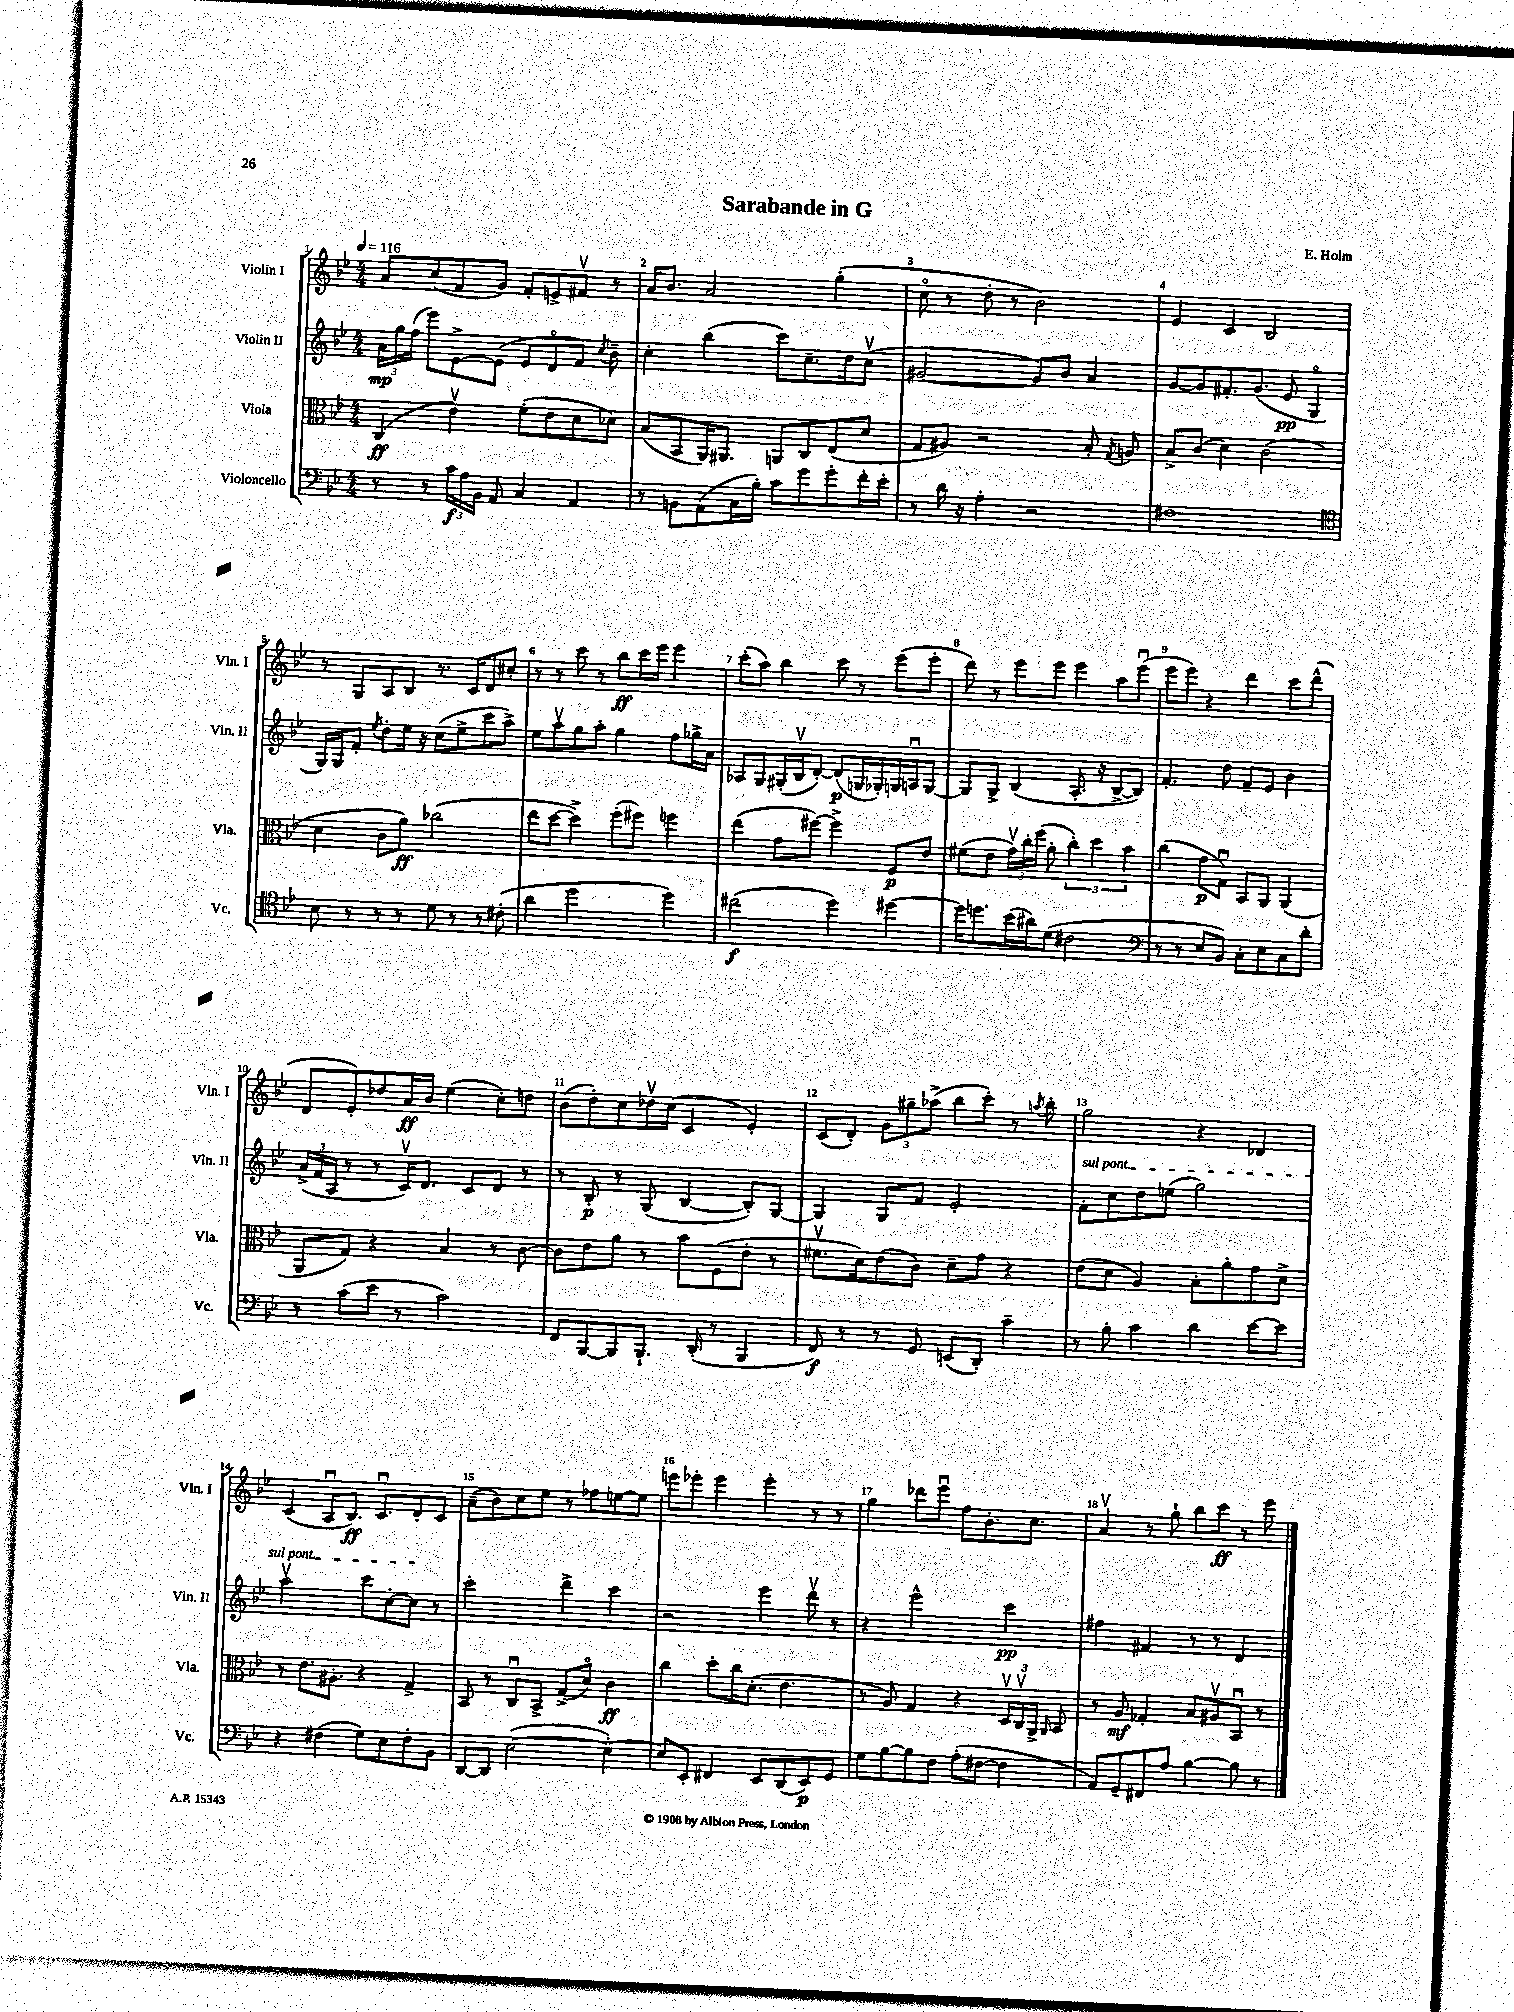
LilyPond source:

\header { title = "Sarabande in G" composer = "E. Holm" }
<<
\new StaffGroup <<
\new Staff = "s0" \with { instrumentName = "Violin I" shortInstrumentName = "Vln. I" } {
    \clef treble \key bes \major \numericTimeSignature \time 4/4 \tempo 4 = 116
    \autoBeamOff a'8[ c''8( f'8 g'8]) f'8[-. e'8-> fis'8]\upbow r8 |
    a'16[ bes'8.] a'2 g''4-.( |
    c''8\flageolet r8 d''8-. r8 bes'2) |
    ees'4 c'4 bes2 |
    r8 g8[ a8 bes8] r8. c'16[ d'8 cis''8]-. |
    r8 r8 c'''8 r8 bes''8[\ff c'''16 ees'''16] ees'''4 |
    c'''8[-.( a''8]) bes''4 c'''8 r8 ees'''8[( ees'''8]-. |
    d'''8) r8 ees'''8[ ees'''8] ees'''4 a''8[ ees'''8]\downbow( |
    ees'''8[ ees'''8]) r4 d'''4 c'''8[ d'''8]-^( |
    d'8[ ees'8-.) des''8 a'16\ff bes'16] ees''4( c''8[-.) d''8] |
    bes'8[( d''8-.) c''8 des''16\upbow c''16]( c'4 ees'4-.) |
    c'8[( d'8]-.) \tuplet 3/2 { g'8[ gis''8-- aes''8]->( } bes''8[ c'''8]-.) r8 \acciaccatura { a''8 } bes''8-. |
    g''2 r4 des'4 |
    c'4( a8[\downbow bes8.]\ff) c'8.[\downbow d'8-. c'8] |
    a'8[--( bes'8) c''8 ees''8] r8 fes''8[ e''8~ e''8] |
    e'''8[ ees'''8]-. ees'''4 ees'''4-. r8 r8 |
    g''4 des'''8[ ees'''8]\downbow f''8[ bes'8.-. c''8.] |
    a'4\upbow r8 g''8-! bes''8[ c'''8]\ff r8 ees'''8 \bar "|." |
}
\new Staff = "s1" \with { instrumentName = "Violin II" shortInstrumentName = "Vln. II" } {
    \clef treble \key bes \major \numericTimeSignature \time 4/4
    \autoBeamOff \tuplet 3/2 { a'16[\mp g''16 f''16]( } ees'''8[) ees'8~-> ees'8]( ees'8[ d'8\flageolet f'8]) \acciaccatura { c''8 } bes'8-- |
    c''4-. bes''4( c'''8[) c''8.-- d''16 c''8]\upbow( |
    gis'2~ gis'8[) bes'8] a'4 |
    g'8[~ g'8 fis'8.-. g'8.]( ees'8\pp g4\flageolet |
    g16[) g16 f'8]-. \acciaccatura { ees''8 } d''8[-. ees''16] r16 c''8[( ees''8-> c'''8 a''8]->) |
    ees''8[ a''8\upbow g''8 a''8]-. g''4 f''8[ ges''16-> a'16] |
    aes8[ g8 gis16-.( bes16\upbow d'8]~-.) d'8[\p( g16 ges16-.) g16 a16\downbow g8]~ |
    g8[ g8]-> bes4( a8.-. r16 bes8[~-> bes8]) |
    f'4.-. d''8 f'8[-- ees'8] bes'4 |
    \tuplet 3/2 { a'16[->( f'16 a16] } r8 r8 c'16[\upbow) d'8.] c'8[ d'8] r8 |
    r8 bes8-.\p r8 g8( bes4~ bes8[-.) g8]~ |
    g4 g8[ f'8] ees'2-. |
    \once \override TextSpanner.bound-details.left.text = \markup { \italic "sul pont." } f'8[-.\startTextSpan c''8 d''8 e''8]( g''2) |
    a''2\upbow c'''8[ c''8~-. c''8]\stopTextSpan r8 |
    c'''2-. d'''4-> c'''4 |
    r2 ees'''4 d'''8\upbow r8 |
    r4 ees'''2-^ c'''4\pp |
    fis''4 fis'4 r8 r8 d'4 \bar "|." |
}
\new Staff = "s2" \with { instrumentName = "Viola" shortInstrumentName = "Vla." } {
    \clef alto \key bes \major \numericTimeSignature \time 4/4
    \autoBeamOff c4\ff( ees'4\upbow) f'8[-.( ees'8 d'8 des'8]) |
    bes8[( bes,8 a,16) ais,8.] a,8[ c8 ees8( d'8] |
    g8[ ais8]) r2 bes8-. \acciaccatura { g8 } a8 |
    bes8[-> c'8]( d'4) c'2( |
    d'4 c'8[ a'8]\ff) ces''2( |
    ees''8[ d''8]~ d''4->) f''8[-.( fis''8]) f''4 |
    ees''4( g'8[ fis''8]~) fis''4-> f8[\p ees'8] |
    fis'8[( ees'8] \tuplet 3/2 { g'16[\upbow) c''16-. f''16]( } a'8-. \tuplet 3/2 { c''4-.) d''4 bes'4 } |
    c''4( g'8[\p g8]\downbow) bes,8[ a,8] a,4( |
    a,8[ g8]) r4 bes4 r8 c'8~ |
    c'8[ ees'8 a'8] r8 bes'8[ f8( ees'8]-. r8 |
    fis'8.[\upbow d'16) ees'8( c'8]) d'8[-- g'8] r4 |
    ees'8[( d'8] a4) bes8[-. a'8-. g'8 d'8]-> |
    r8 ees'8.[ ais8.]-. r4 g4-> |
    bes,8 r8 c8[\downbow bes,8]-> g8[->( d'8]\flageolet) c'4\ff |
    c''4 d''8[-. c''16 d'8.]-.( ees'4. |
    r8 a8) g4 r4 \tuplet 3/2 { d16[\upbow c16\upbow a,16]-> } \grace { a,16 } bes,8 |
    r8 a8\mf ges4-. bes8[ ais8\upbow bes,8]\downbow r8 \bar "|." |
}
\new Staff = "s3" \with { instrumentName = "Violoncello" shortInstrumentName = "Vc." } {
    \clef bass \key bes \major \numericTimeSignature \time 4/4
    \autoBeamOff r8 r8 \tuplet 3/2 { c'16[\f a16 bes,16] } a,8 c4 a,4 |
    r8 b,8[ a,8( c16 bes16]-.) c'8[ g'8 g'8-. f'16-. ees'16]-. |
    r8 d'16 r16 a4-. r2 |
    fis1 |
    \clef tenor bes8 r8 r8 r8 d'8 r8 r8 cis'8-.( |
    a'4 d''2 d''4) |
    cis''2\f( d''4) dis''4~ |
    dis''16[ d''8. bes'16( ais'16) d'8]( cis'2 |
    \clef bass r8 r8 ees8[ bes,8]) c8[-. ees8 c8 d'8]-. |
    r8 c'8[( ees'8] r8 c'2) |
    f,8[ bes,,8~ bes,,8 bes,,8.]-! d,16-.( r8 bes,,4 |
    f,8\f) r8 r8 g,8 e,8[( d,8]-.) c'4-- |
    r8 bes8-. c'4 d'4 ees'8[~ ees'8] |
    r4 fis4( g8[) ees8 fis8-. bes,8] |
    d,8[~ d,8] ees2~( ees4~-.) |
    ees8[ ees,8]-. fis,4 ees,8[ d,8( ees,8\p) g,8] |
    g8[ bes8~ bes8 f8] a8[-.( fis8]~ fis4 |
    a,8[) g,8-- fis,8 a8] bes4~ bes8 r8 \bar "|." |
}
>>
>>
\layout { \context { \Score \override BarNumber.break-visibility = ##(#f #t #t) barNumberVisibility = #all-bar-numbers-visible } }
